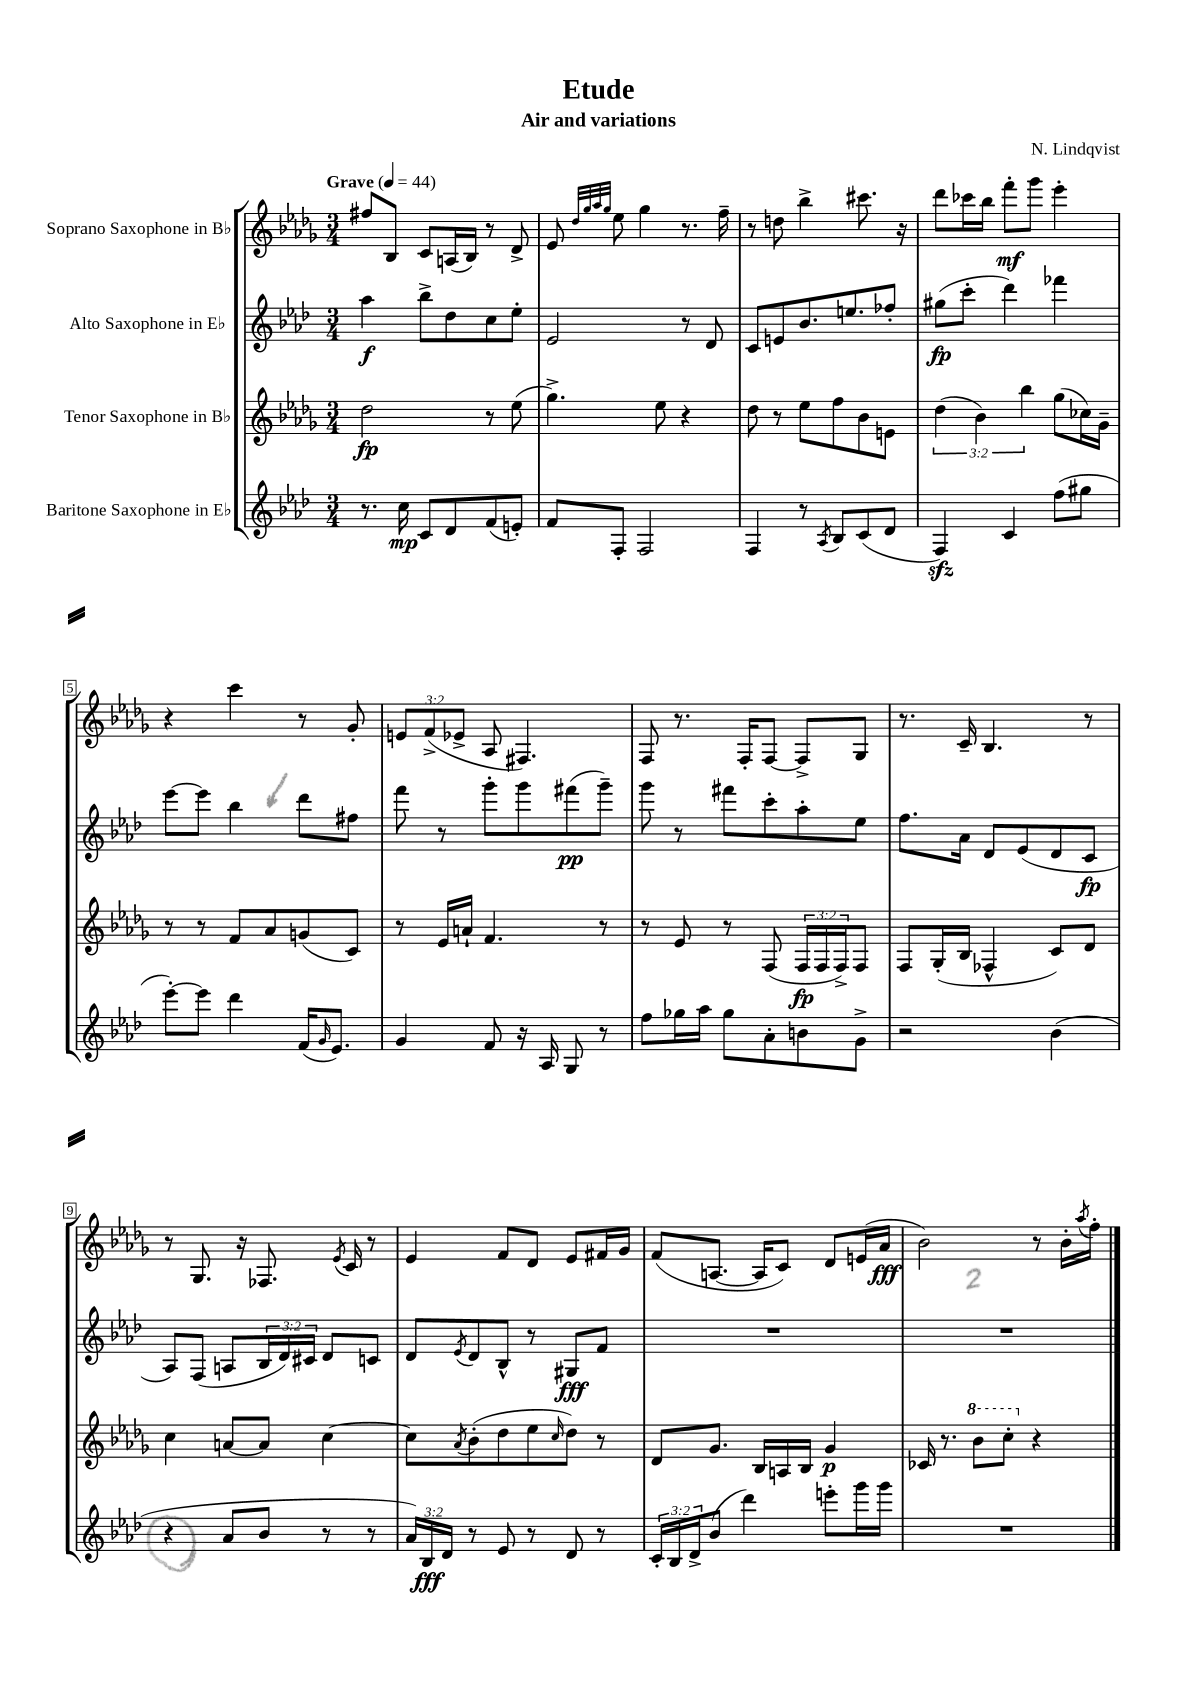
\header { title = "Etude" composer = "N. Lindqvist" subtitle = "Air and variations" }
<<
\new StaffGroup <<
\new Staff = "s0" \with { instrumentName = "Soprano Saxophone in Bb" } {
    \clef treble \key des \major \numericTimeSignature \time 3/4 \override Staff.TupletNumber.text = #tuplet-number::calc-fraction-text \tempo "Grave" 4 = 44
    fis''8 bes8 c'8 a16( bes16) r8 des'8-> |
    ees'8 \grace { des''32 ges''32 aes''32 ges''32 } ees''8 ges''4 r8. f''16-- |
    r8 d''8 bes''4-> cis'''8. r16 |
    des'''8 ces'''16 bes''16 f'''8-.\mf ges'''8 ees'''4-. |
    r4 c'''4 r8 ges'8-. |
    \tuplet 3/2 { e'8 f'8->( ees'8-> } aes8 fis4.) |
    f8 r8. f16-. f8~ f8-> ges8 |
    r8. c'16-- bes4. r8 |
    r8 ges8. r16 fes8. \acciaccatura { ees'8 } c'16 r8 |
    ees'4 f'8 des'8 ees'8 fis'16 ges'16 |
    f'8( a8.~ a16 c'8) des'8 e'16( aes'16\fff |
    bes'2) r8 bes'16-. \acciaccatura { aes''8 } f''16-. \bar "|." |
}
\new Staff = "s1" \with { instrumentName = "Alto Saxophone in Eb" } {
    \clef treble \key aes \major \numericTimeSignature \time 3/4 \override Staff.TupletNumber.text = #tuplet-number::calc-fraction-text
    aes''4\f bes''8-> des''8 c''8 ees''8-. |
    ees'2 r8 des'8 |
    c'8 e'8 bes'8. e''8. fes''8-. |
    gis''8\fp( c'''8-. des'''4) fes'''4 |
    ees'''8~ ees'''8 bes''4 des'''8 fis''8 |
    f'''8 r8 g'''8-. g'''8 fis'''8\pp( g'''8--) |
    g'''8 r8 fis'''8 c'''8-. aes''8-. ees''8 |
    f''8. aes'16 des'8 ees'8( des'8 c'8\fp |
    aes8) f8( a8 \tuplet 3/2 { bes16 des'16) cis'16 } des'8 c'8 |
    des'8 \acciaccatura { ees'8 } des'8 bes8-^ r8 gis8\fff f'8 |
    R2. |
    R2. \bar "|." |
}
\new Staff = "s2" \with { instrumentName = "Tenor Saxophone in Bb" } {
    \clef treble \key des \major \numericTimeSignature \time 3/4 \override Staff.TupletNumber.text = #tuplet-number::calc-fraction-text
    des''2\fp r8 ees''8( |
    ges''4.->) ees''8 r4 |
    des''8 r8 ees''8 f''8 bes'8 e'8 |
    \tuplet 3/2 { des''4( bes'4) bes''4 } ges''8( ces''16) ges'16-- |
    r8 r8 f'8 aes'8 g'8( c'8) |
    r8 ees'16 a'16-! f'4. r8 |
    r8 ees'8 r8 f8( \tuplet 3/2 { f16\fp f16 f16->) } f8 |
    f8 ges16-.( bes16 fes4-^ c'8) des'8 |
    c''4 a'8~ a'8 c''4~ |
    c''8 \acciaccatura { aes'8 } bes'8-.( des''8 ees''8 \grace { c''16 } des''8) r8 |
    des'8 ges'8. bes16 a16 bes16 ges'4\p |
    ces'16 r8. \ottava #1 bes''8 c'''8-. \ottava #0 r4 \bar "|." |
}
\new Staff = "s3" \with { instrumentName = "Baritone Saxophone in Eb" } {
    \clef treble \key aes \major \numericTimeSignature \time 3/4 \override Staff.TupletNumber.text = #tuplet-number::calc-fraction-text
    r8. c''16\mp c'8 des'8 f'8( e'8-.) |
    f'8 f8-. f2 |
    f4 r8 \acciaccatura { aes8 } bes8 c'8( des'8 |
    f4\sfz) c'4 f''8( gis''8 |
    ees'''8~-.) ees'''8 des'''4 f'16( \grace { g'16 } ees'8.) |
    g'4 f'8 r16 aes16 g8 r8 |
    f''8 ges''16 aes''16 ges''8 aes'8-. b'8 g'8-> |
    r2 bes'4( |
    r4 aes'8 bes'8 r8 r8 |
    \tuplet 3/2 { aes'16) bes16\fff des'16 } r8 ees'8 r8 des'8 r8 |
    \tuplet 3/2 { c'16-. bes16 des'16-> } bes'8( des'''4) e'''8-. g'''16 g'''16 |
    R2. \bar "|." |
}
>>
>>
\layout { \context { \Score \override BarNumber.stencil = #(make-stencil-boxer 0.1 0.3 ly:text-interface::print) } }
